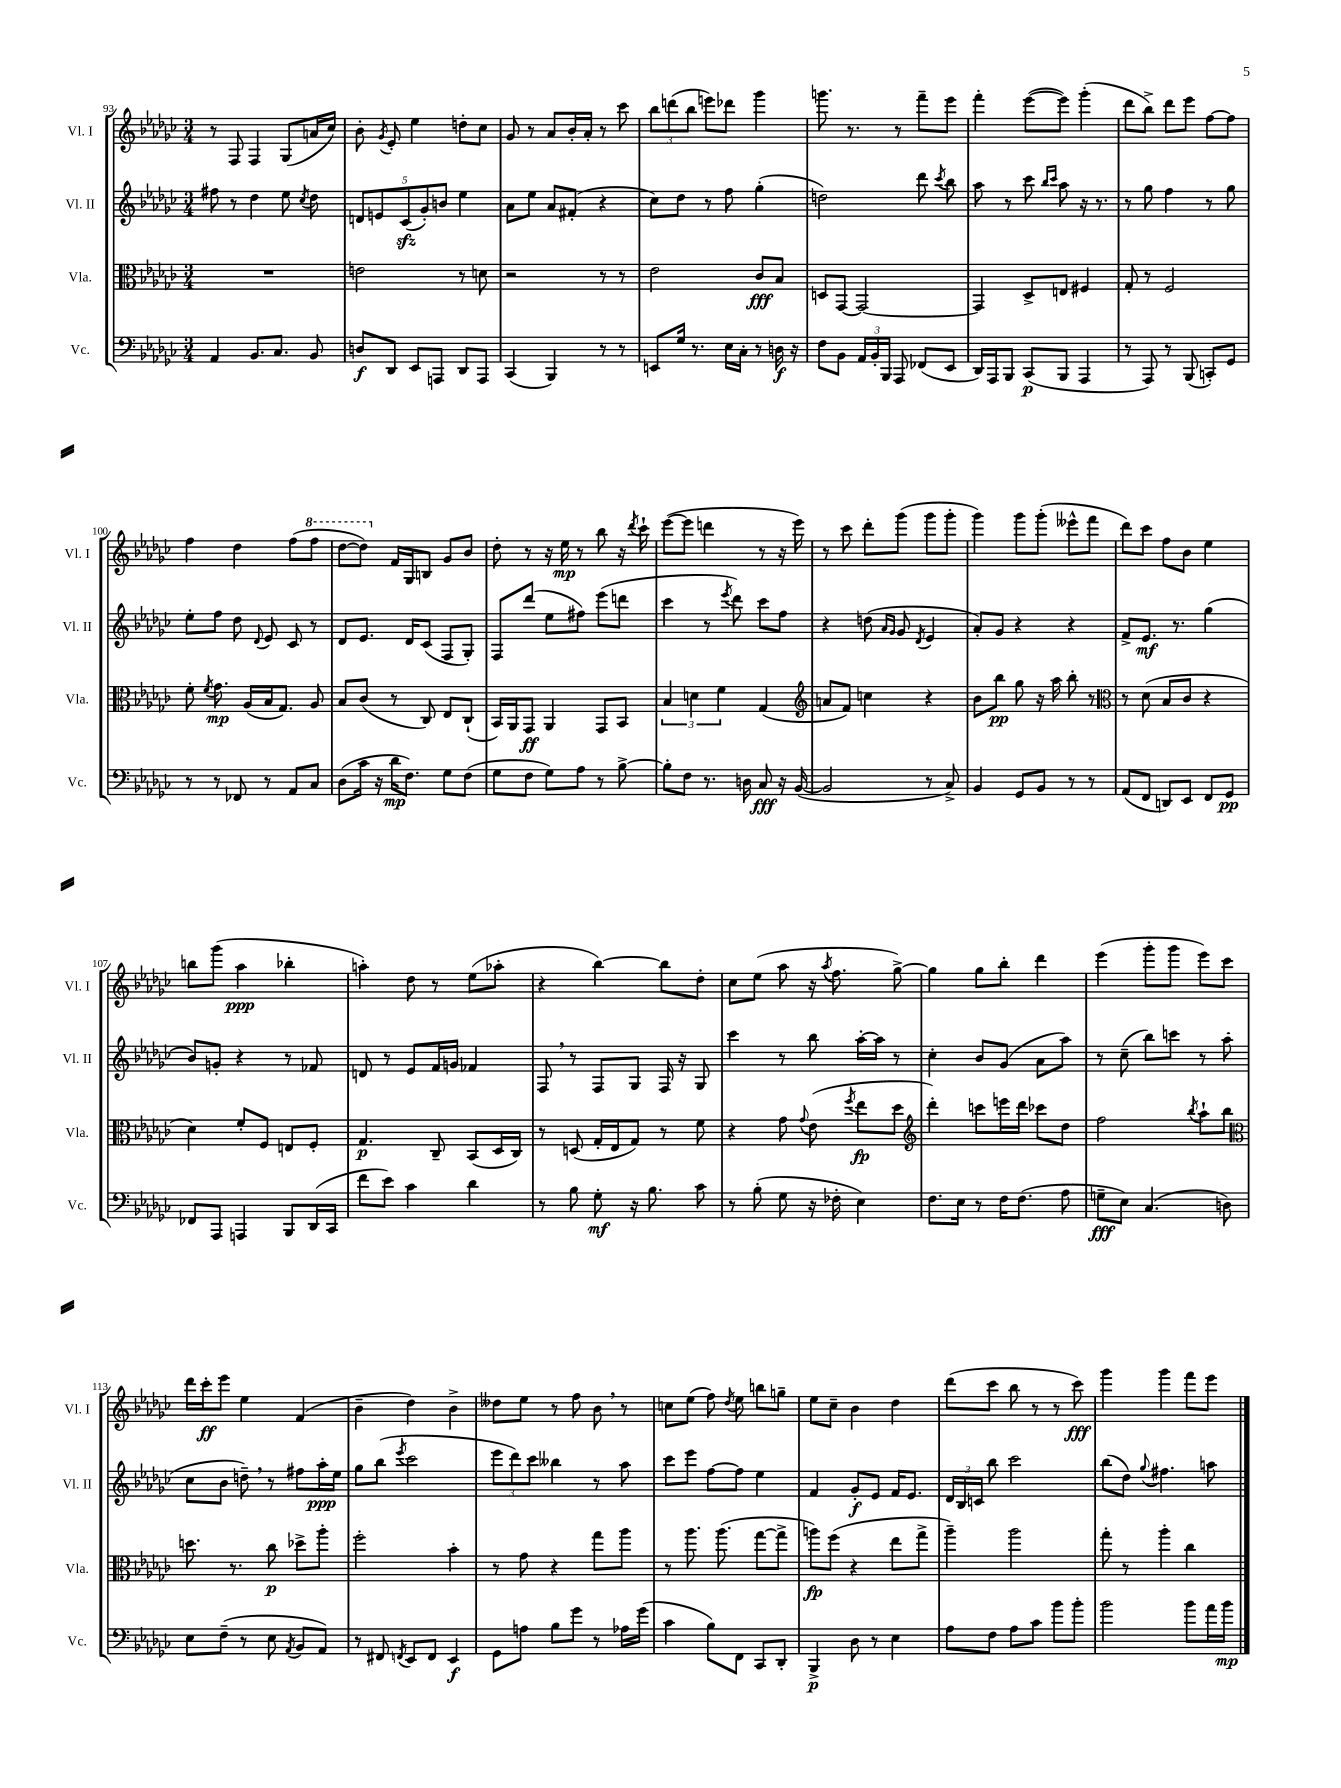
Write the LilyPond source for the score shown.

<<
\new StaffGroup <<
\new Staff = "s0" \with { instrumentName = "Vl. I" shortInstrumentName = "Vl. I" } {
    \clef treble \key ges \major \numericTimeSignature \time 3/4
    \autoBeamOff r8 f8 f4 ges8[( a'16 ces''16]) |
    bes'8-. \acciaccatura { ges'8 } ees'8-. ees''4 d''8[-. ces''8] |
    ges'8 r8 aes'8[ bes'16-. aes'16]-. r8 ces'''8 |
    \tuplet 3/2 { bes''8[ d'''8( bes''8] } e'''8[) des'''8] ges'''4 |
    g'''8. r8. r8 f'''8[-- ees'''8] |
    f'''4-. ees'''8[~( ees'''8]) ges'''4-.( |
    des'''8[ bes''8]->) des'''8[ ees'''8] f''8[~ f''8] |
    f''4 des''4 f''8[( \ottava #1 f'''8] |
    des'''8[~ des'''8]) \ottava #0 f'16[ ges16 b8] ges'8[ bes'8] |
    des''8-. r8 r16 ees''16\mp r8 bes''8 r16 \acciaccatura { des'''8 } ces'''16-! |
    ees'''8[~( ees'''8] d'''4 r8 r16 ees'''16) |
    r8 ces'''8 des'''8[-. ges'''8]( ges'''8[ ges'''8]-. |
    ges'''4) ges'''8[ ges'''8]-.( eeses'''8[-^ f'''8] |
    des'''8[) ces'''8] f''8[ bes'8] ees''4 |
    b''8[ ges'''8]( aes''4\ppp bes''4-. |
    a''4-.) des''8 r8 ees''8[( aes''8]-. |
    r4 bes''4~) bes''8[ des''8]-. |
    ces''8[ ees''8]( aes''8 r16 \acciaccatura { aes''8 } f''8. ges''8~->) |
    ges''4 ges''8[ bes''8]-. des'''4 |
    ees'''4( ges'''8[-. ges'''8] ees'''8[) ces'''8] |
    des'''16[ ces'''16-.\ff ees'''8] ees''4 f'4( |
    bes'4-- des''4) bes'4-> |
    deses''8[ ees''8] r8 f''8 bes'8 \breathe r8 |
    c''8[ ees''8]( f''8) \acciaccatura { des''8 } ees''8 b''8[ g''8]-- |
    ees''8[ ces''8]-- bes'4 des''4 |
    des'''8[( ces'''8] bes''8 r8 r8 ces'''8\fff) |
    ges'''4 ges'''4 f'''8[ ees'''8] \bar "|." |
}
\new Staff = "s1" \with { instrumentName = "Vl. II" shortInstrumentName = "Vl. II" } {
    \clef treble \key ges \major \numericTimeSignature \time 3/4
    \autoBeamOff fis''8 r8 des''4 ees''8 \acciaccatura { ces''8 } des''8 |
    \tuplet 5/4 { d'8[ e'8 ces'8\sfz( ges'8-.) b'8] } ees''4 |
    aes'8[ ees''8] aes'8[ fis'8]-.( r4 |
    ces''8[) des''8] r8 f''8 ges''4-.( |
    d''2) des'''8 \acciaccatura { ces'''8 } bes''8 |
    aes''8 r8 ces'''8 \grace { bes''16[ ces'''16] } aes''8 r16 r8. |
    r8 ges''8 f''4 r8 ges''8 |
    ees''8[-. f''8] des''8 \appoggiatura { des'8 } ees'8 ces'8 r8 |
    des'8[ ees'8.] des'16[ ces'8]( f8[ ges8]-.) |
    f8[ des'''8]( ees''8[ fis''8]) ees'''8[( d'''8] |
    ces'''4 r8 \acciaccatura { ees'''8 } des'''8) ces'''8[ f''8] |
    r4 d''8( \grace { aes'16[ ges'16] } ges'8 \acciaccatura { des'8 } ees'4 |
    aes'8[-.) ges'8] r4 r4 |
    f'8[-> ees'8.]\mf r8. ges''4( |
    bes'8[) g'8]-. r4 r8 fes'8 |
    d'8 r8 ees'8[ f'16 g'16] fes'4 |
    f8 \breathe r8 f8[ ges8] f16 r16 ges8 |
    ces'''4 r8 bes''8 aes''16[~-. aes''16] r8 |
    ces''4-. bes'8[ ges'8]( aes'8[ aes''8]) |
    r8 ces''8--( bes''8[) c'''8] r8 aes''8( |
    ces''8[ bes'8] d''8--) \breathe r8 fis''8[ aes''16-.\ppp ees''16] |
    ges''8[ bes''8]( \acciaccatura { ees'''8 } ces'''2 |
    \tuplet 3/2 { ees'''8[ des'''8) ces'''8] } beses''4 r8 aes''8 |
    ces'''8[ ees'''8] f''8[~ f''8] ees''4 |
    f'4 ges'8[-.\f ees'8] f'16[ ees'8.] |
    \tuplet 3/2 { des'16[ bes16 c'16] } bes''8 ces'''2 |
    bes''8[( des''8]) \appoggiatura { ges''8 } fis''4. a''8 \bar "|." |
}
\new Staff = "s2" \with { instrumentName = "Vla." shortInstrumentName = "Vla." } {
    \clef alto \key ges \major \numericTimeSignature \time 3/4
    \autoBeamOff R2. |
    e'2 r8 d'8 |
    r2 r8 r8 |
    ees'2 ces'8[\fff bes8] |
    d8[ ges,8]~ ges,2~ |
    ges,4 des8[-> e8] fis4 |
    ges8-. r8 f2 |
    f'8-. \acciaccatura { f'8 } ges'8.\mp aes16[( bes16 ges8.]) aes8 |
    bes8[ ces'8]( r8 ces8) ees8[ ces8]-!( |
    bes,16[) aes,16 ges,8]\ff aes,4 ges,8[ bes,8] |
    \tuplet 3/2 { bes4 d'4 f'4 } ges4( |
    \clef treble a'8[ f'8]) c''4 r4 |
    bes'8[ bes''8]\pp ges''8 r16 aes''16 bes''8-. r8 |
    \clef alto r8 des'8( bes8[ ces'8] r4 |
    des'4) f'8[-. f8] e8[ f8]-. |
    ges4.\p ces8-- bes,8[( des16 ces16]) |
    r8 d8( ges16[-. ees16 ges8]) r8 f'8 |
    r4 ges'8 \appoggiatura { ges'8 } ees'8( \acciaccatura { f''8 } ees''8[\fp des''8] |
    \clef treble des'''4-.) c'''8[ e'''16 des'''16] ces'''8[ des''8] |
    f''2 \acciaccatura { bes''8 } aes''8[-! bes''8] |
    \clef alto d''8. r8. ces''8\p des''8[-> aes''8]-. |
    f''2-. bes'4-. |
    r8 ges'8 r4 ges''8[ aes''8] |
    r8 aes''8. aes''8.( ges''8[~ ges''8]-> |
    a''8[\fp) f''8]( r4 ees''8[ ges''8]-> |
    aes''4--) aes''2 |
    ges''8-. r8 aes''4-. ces''4 \bar "|." |
}
\new Staff = "s3" \with { instrumentName = "Vc." shortInstrumentName = "Vc." } {
    \clef bass \key ges \major \numericTimeSignature \time 3/4
    \autoBeamOff aes,4 bes,8.[ ces8.] bes,8 |
    d8[\f des,8] ees,8[ a,,8] des,8[ a,,8] |
    ces,4( bes,,4) r8 r8 |
    e,8[ ges16] r8. ees16[ ces16]-. r8 d16\f r16 |
    f8[ bes,8] \tuplet 3/2 { aes,16[ bes,16-. bes,,16] } aes,,8 fes,8[( ees,8] |
    des,16[) aes,,16 bes,,8] ces,8[\p( bes,,8] aes,,4 |
    r8 aes,,8) r8 bes,,8( c,8[-.) ges,8] |
    r8 r8 fes,8 r8 aes,8[ ces8] |
    des8[( ces'16] r16 des'16[\mp f8.]) ges8[ f8]( |
    ges8[ f8] ges8[) aes8] r8 bes8~-> |
    bes8[-. f8] r8. d16 ces8\fff r16 bes,16~( |
    bes,2 r8 ces8->) |
    bes,4 ges,8[ bes,8] r8 r8 |
    aes,8[( f,8] d,8[) ees,8] f,8[ ges,8]\pp |
    fes,8[ aes,,8] a,,4 bes,,8[ des,16( ces,16] |
    f'8[ ees'8]) ces'4 des'4 |
    r8 bes8 ges8-.\mf r16 bes8. ces'8 |
    r8 bes8-.( ges8 r16 fes16-. ees4) |
    f8.[ ees16] r8 f16[ f8.]( aes8 |
    g8[--\fff ees8]) ces4.( d8) |
    ees8[ f8]--( r8 ees8 \acciaccatura { aes,8 } bes,8[ aes,8]) |
    r8 fis,8 \acciaccatura { f,8 } ees,8[ f,8] ees,4\f |
    ges,8[ a8] bes8[ ges'8] r8 aes16[ ges'16]( |
    ces'4 bes8[) f,8] ces,8[ des,8]-. |
    bes,,4->\p des8 r8 ees4 |
    aes8[ f8] aes8[ ces'8] bes'8[ bes'8]-. |
    bes'2 bes'8[ aes'16 bes'16]\mp \bar "|." |
}
>>
>>
\layout { \context { \Score currentBarNumber = #93 } }
